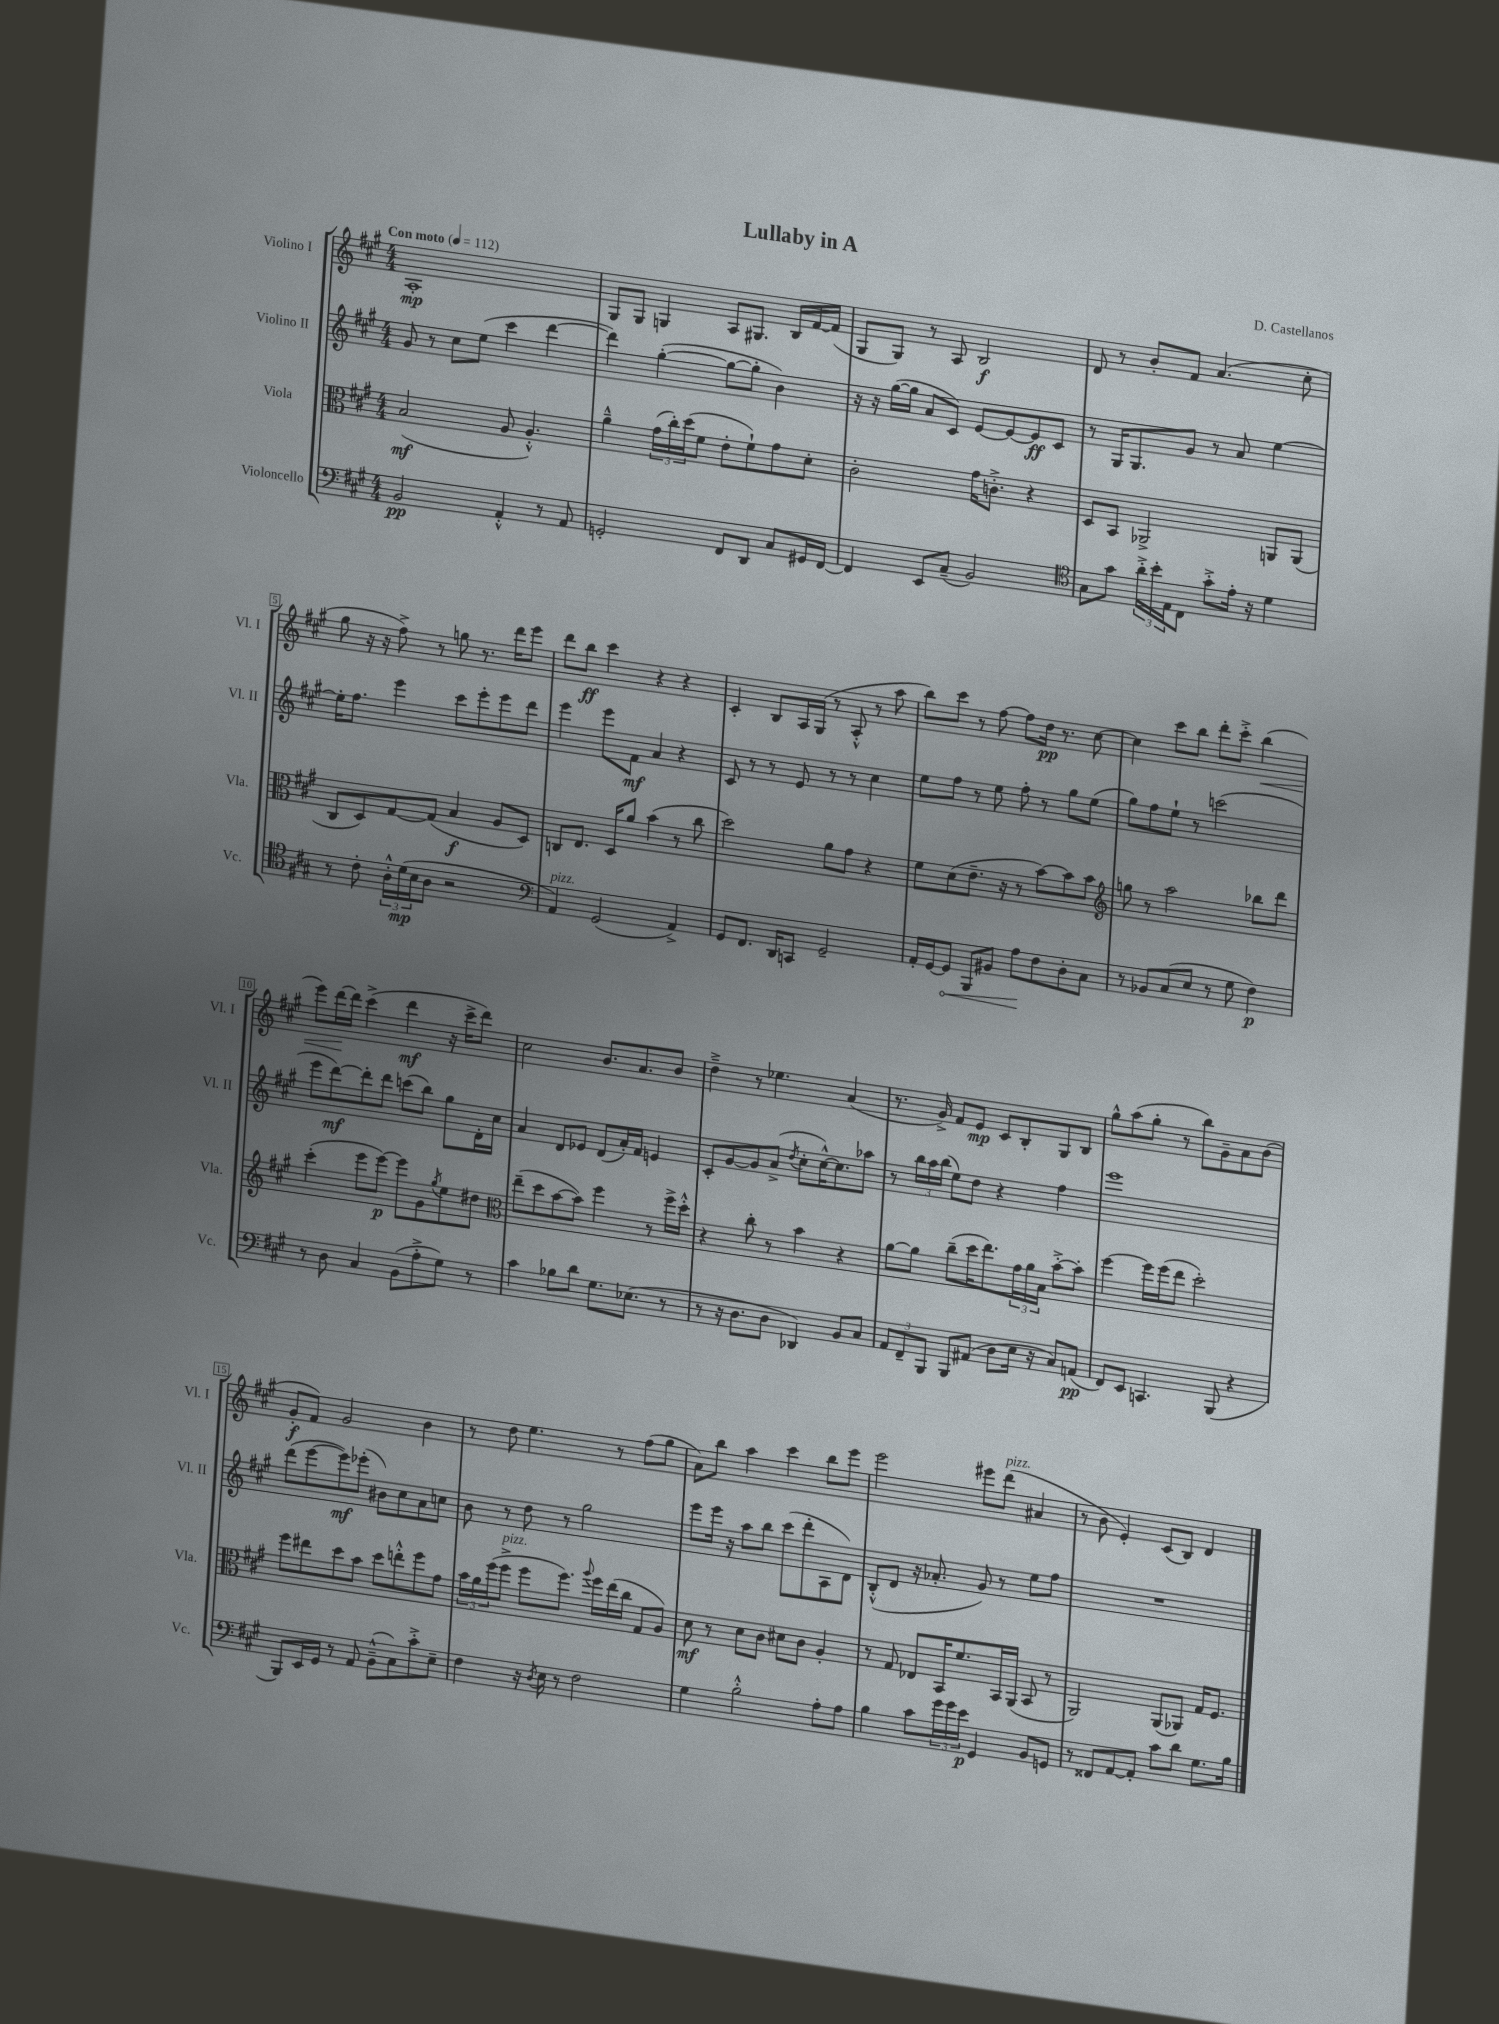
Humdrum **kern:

**kern	**dynam	**kern	**dynam	**kern	**dynam	**kern	**dynam
*part4	*part4	*part3	*part3	*part2	*part2	*part1	*part1
*staff4	*staff4	*staff3	*staff3	*staff2	*staff2	*staff1	*staff1
*I"Violoncello	*	*I"Viola	*	*I"Violino II	*	*I"Violino I	*
*I'Vc.	*	*I'Vla.	*	*I'Vl. II	*	*I'Vl. I	*
*clefF4	*	*clefC3	*	*clefG2	*	*clefG2	*
*k[f#c#g#]	*	*k[f#c#g#]	*	*k[f#c#g#]	*	*k[f#c#g#]	*
*M4/4	*	*M4/4	*	*M4/4	*	*M4/4	*
*MM112	*	*MM112	*	*MM112	*	*MM112	*
=1	=1	=1	=1	=1	=1	=1	=1
!	!	!	!	!	!	!LO:TX:a:B:t=Con moto	!
2BB/	pp	(2B/	mf	8g#/	.	1A'	mp
.	.	.	.	8r	.	.	.
.	.	.	.	8cc#\L	.	.	.
.	.	.	.	(8ee\J	.	.	.
4AA'^^/	.	8A/	.	4ccc#\	.	.	.
.	.	4.A'^^/)	.	.	.	.	.
8r	.	.	.	[4ddd\	.	.	.
8AA/	.	.	.	.	.	.	.
=2	=2	=2	=2	=2	=2	=2	=2
2GGn'/	.	4a~^^\	.	4ddd\])	.	8G#/L	.
.	.	.	.	.	.	8G#/J	.
.	.	(24g#\LL	.	([4gg#'\	.	4Gn/	.
.	.	24cc#'\)	.	.	.	.	.
.	.	(24dd\J	.	.	.	.	.
.	.	8f#\J	.	.	.	.	.
8FF#/L	.	8e'\L	.	8gg#\L_	.	8A/L	.
8DD/J	.	8f#`\)	.	8gg#'\J]	.	8.G#X/J	.
8C#/L	.	8g#\	.	4b\)	.	.	.
.	.	.	.	.	.	16B/LL	.
16GG#X/L	.	8d'\J	.	.	.	[16f#/	.
[16FF#/JJ	.	.	.	.	.	(16f#/JJ]	.
=3	=3	=3	=3	=3	=3	=3	=3
4FF#/]	.	2c#'\	.	16r	.	8G#/L	.
.	.	.	.	16r	.	.	.
.	.	.	.	([16gg#\LL	.	8G#/J)	.
.	.	.	.	16gg#\JJ]	.	.	.
8EE/L	.	.	.	8a/L	.	8r	.
(8C#~/J	.	.	.	8c#/J)	.	8A/	.
2BB/)	.	16g#\KL	.	[8e/L	.	2B/	f
.	.	8.cn'^\J	.	.	.	.	.
.	.	.	.	8e/_	.	.	.
.	.	4r	.	8e/]	ff	.	.
.	.	.	.	8c#/J	.	.	.
=4	=4	=4	=4	=4	=4	=4	=4
*clefC4	*	*	*	*	*	*	*
8G#\L	.	8D/L	.	8r	.	8d/	.
8g#\J	.	8BB/J	.	16G#/KL	.	8r	.
.	.	.	.	8.G#/	.	.	.
24a'^\LL	.	2AA-X^/	.	.	.	8b'/L	.
24b'\	.	.	.	.	.	.	.
24E\J	.	.	.	.	.	.	.
8C#\J	.	.	.	8g#/J	.	8f#/J	.
8g#'^\L	.	.	.	8r	.	(4.a/	.
16e'\Jk	.	.	.	8a/	.	.	.
16r	.	.	.	.	.	.	.
4d\	.	8AAn/L	.	[4ee\	.	.	.
.	.	(8AA/J	.	.	.	8cc#'\	.
!!LO:LB:g=z
=5	=5	=5	=5	=5	=5	=5	=5
8r	.	8C#/L	.	16ee'\KL]	.	8gg#\	.
.	.	.	.	8.ff#\J	.	.	.
8c#'\	.	8D/)	.	.	.	16r	.
.	.	.	.	.	.	16r	.
24A'^^\LL	.	[8G#/	.	4eee\	.	8ff#^\)	.
(24d\	mp	.	.	.	.	.	.
24B\J	.	.	.	.	.	.	.
8A\J	.	(8G#/J]	.	.	.	8r	.
2r	.	4B/	f	8ccc#\L	.	8ggn\	.
.	.	.	.	8eee'\	.	8.r	.
.	.	8A/L	.	8eee\	.	.	.
.	.	.	.	.	.	16ddd\KL	.
.	.	8D/J)	.	8ddd\J	.	8eee\J	.
=6	=6	=6	=6	=6	=6	=6	=6
*clefF4	*	*	*	*	*	*	*
!LO:TX:a:i:t=pizz.	!	!	!	!	!	!	!
4AA/)	.	8Cn/L	.	4eee\	.	8ddd\L	.
.	.	8.E/J	.	.	.	8bb\J	ff
(2GG#/	.	.	.	8eee\L	.	4ccc#\	.
.	.	16D/KL	.	.	.	.	.
.	.	8a/J	.	8f#\J	mf	.	.
.	.	(4b\	.	4a/	.	4r	.
4AA^/)	.	8r	.	4r	.	4r	.
.	.	8cc#\	.	.	.	.	.
=7	=7	=7	=7	=7	=7	=7	=7
8GG#/L	.	2dd\)	.	8c#/	.	4c#'/	.
8.FF#/J	.	.	.	8r	.	.	.
.	.	.	.	8r	.	8B/L	.
16DD/KL	.	.	.	.	.	.	.
8CCn/J	.	.	.	8e/	.	16A/L	.
.	.	.	.	.	.	(16G#/JJ	.
2GG#~/	.	8a\L	.	8r	.	8r	.
.	.	8g#\J	.	8r	.	8A'^^/	.
.	.	4r	.	4cc#\	.	8r	.
.	.	.	.	.	.	8aa\	.
=8	=8	=8	=8	=8	=8	=8	=8
16AA'/LL	.	8f#\L	.	8ee\L	.	8bb\L)	.
[16GG#/J	.	.	.	.	.	.	.
!	!LO:HP:b	!	!	!	!	!	!
8GG#/J]	<	(8d\	.	8ff#\J	.	8ccc#\J	.
8BBB/L	.	8.e~\J	.	8r	.	8r	.
8BB#X/J	.	.	.	8ee\	.	[8ff#\	.
.	.	16r	.	.	.	.	.
8A\L	.	8r	.	8ff#'\	.	8ff#\L]	.
8F#\	[	[8b\L)	.	8r	.	16dd\Jk	pp
.	.	.	.	.	.	8.r	.
8D'\	.	8b\]	.	8gg#\L	.	.	.
8C#\J	.	8b\J	.	(8ee\J	.	[8cc#\	.
=9	=9	=9	=9	=9	=9	=9	=9
*	*	*clefG2	*	*	*	*	*
8r	.	8ggn\	.	8gg#\L)	.	4cc#\]	.
8BB-X/L	.	8r	.	8ff#\	.	.	.
(8C#/	.	2aa\	.	8ee`\J	.	8ccc#\L	.
8E/J	.	.	.	8r	.	8bb\J	.
8r	.	.	.	(2cccn\	.	8ddd'\L	.
8G#\	.	.	.	.	.	8ccc#'^\J	.
!	!	!	!	!	!	!	!LO:HP:b
4F#\)	p	8bb-X\L	.	.	.	(4bb\	<
.	.	8ddd\J	.	.	.	.	.
!!LO:LB:g=z
=10	=10	=10	=10	=10	=10	=10	=10
8r	.	(4ccc#'\	.	8eee\L	.	8eee\L)	.
8D\	.	.	.	[8ddd\)	mf	[16ddd\L	.
.	.	.	.	.	.	16ddd\JJ]	[
4C#/	.	8eee\L	.	8ddd'\]	.	(4ccc#^\	.
.	.	[8eee\J)	p	8ddd\J	.	.	.
(8BB\L	.	8eee\L]	.	(8cccn\L	.	4ddd\	mf
8A'^\	.	8g#\	.	8bb\J)	.	.	.
.	.	8qgg#/	.	.	.	.	.
8G#\J)	.	8ee\	.	8gg#\L	.	16r	.
.	.	.	.	.	.	16ccc#^\KL	.
8r	.	8dd#X\J	.	16d'\L	.	8ddd\J)	.
.	.	.	.	16cc#\JJ	.	.	.
=11	=11	=11	=11	=11	=11	=11	=11
*	*	*clefC3	*	*	*	*	*
4c#\	.	(8ee~\L	.	4a/	.	2cc#\	.
.	.	8dd\	.	.	.	.	.
8B-X\L	.	[8b\	.	8d/L	.	.	.
8d\J	.	8b\J])	.	8e-X/J	.	.	.
8.G#\L	.	4ff#\	.	(8d/L	.	8.b/L	.
.	.	.	.	16a'/L)	.	.	.
(8.E-X\J	.	.	.	16f#/JJ	.	8.a/	.
.	.	8r	.	4en/	.	.	.
8r	.	16ff#^\LL	.	.	.	8b/J	.
.	.	16dd'^^\JJ	.	.	.	.	.
=12	=12	=12	=12	=12	=12	=12	=12
8r	.	4r	.	8c#'/L	.	4dd~^\	.
16r	.	.	.	[8g#/	.	.	.
8.D\L	.	.	.	.	.	.	.
.	.	8cc#'\	.	8g#/]	.	8r	.
8D\J	.	8r	.	(8a^/J	.	4.ee-X\	.
.	.	.	.	8qdd/	.	.	.
4DD-X/)	.	4b\	.	8cc#'\L	.	.	.
.	.	.	.	[16cc#^^\K)	.	.	.
.	.	.	.	8.cc#\]	.	.	.
8BB/L	.	4r	.	.	.	(4a/	.
8C#/J	.	.	.	8aa-X\J	.	.	.
=13	=13	=13	=13	=13	=13	=13	=13
12AA/L	.	[8a\L	.	8r	.	8.r	.
12FF#~/	.	.	.	.	.	.	.
.	.	8a\J]	.	24bb\LL	.	.	.
12BBB/J	.	.	.	24aa\	.	.	.
.	.	.	.	.	.	16g#^/)	.
.	.	.	.	(24bb\JJ	.	.	.
8BBB/L	.	(8cc#~\L	.	8ee\L)	.	8f#/L	.
(8AA#X/J	.	16dd\K	.	8dd\J	.	8e/J	mp
.	.	8.ee\)	.	.	.	.	.
8D\L	.	.	.	4r	.	8c#/L	.
16E\Jk	.	24g#\L	.	.	.	8B'/	.
.	.	24a\	.	.	.	.	.
16r	.	.	.	.	.	.	.
.	.	24B\JJ	.	.	.	.	.
8C#/L)	.	[8b'^\L	.	4ff#\	.	8G#/	.
(8AAn/J	pp	8b'\J]	.	.	.	8B/J	.
=14	=14	=14	=14	=14	=14	=14	=14
8FF#/L)	.	[4ff#\	.	1eee	.	8gg#^^\L	.
8EE/J	.	.	.	.	.	(8aa\	.
4.CCn/	.	16ff#\LL]	.	.	.	8gg#'\J	.
.	.	(16ff#\J	.	.	.	.	.
.	.	8ee\J	.	.	.	8r	.
.	.	2dd'\)	.	.	.	8bb\L)	.
(8BBB/	.	.	.	.	.	8g#~\	.
4r	.	.	.	.	.	8a\	.
.	.	.	.	.	.	(8b\J	.
!!LO:LB:g=z
=15	=15	=15	=15	=15	=15	=15	=15
8BBB/L)	.	8ff#\L	.	(8ddd\L	.	8g#'/L	f
16EE/L	.	8ee#X\	.	[8eee\	.	8f#/J)	.
16GG#/JJ	.	.	.	.	.	.	.
8r	.	8dd\	.	8eee\])	mf	2g#/	.
8AA/	.	8b\J	.	(8eee-X'\J	.	.	.
(8BB~^^\L	.	8dd\L	.	8b#X\L)	.	.	.
8C#\)	.	8een'^^\	.	8cc#\	.	.	.
8c#'^\	.	8ff#\	.	8a\	.	4b\	.
8E~\J	.	8g#\J	.	8ccn\J	.	.	.
=16	=16	=16	=16	=16	=16	=16	=16
4F#\	.	24b\LL	.	8b\	.	8r	.
.	.	24a\	.	.	.	.	.
.	.	(24ff#\J	.	.	.	.	.
!	!	!LO:TX:a:i:t=pizz.	!	!	!	!	!
.	.	8ff#^\J	.	8r	.	8dd\	.
16r	.	8ff#\L	.	8dd\	.	4.ee\	.
8qD/	.	.	.	.	.	.	.
16E\	.	.	.	.	.	.	.
8r	.	8.ff#\J)	.	8r	.	.	.
2F#\	.	.	.	2gg#\	.	.	.
.	.	8qqaa/	.	.	.	.	.
.	.	16ff#\LL	.	.	.	.	.
.	.	(16ee\	.	.	.	8r	.
.	.	16cc#\JJ	.	.	.	.	.
.	.	8G#/L	.	.	.	(8ff#\L	.
.	.	8A/J)	.	.	.	8gg#\J	.
=17	=17	=17	=17	=17	=17	=17	=17
4G#\	.	8d\	mf	8eee\L	.	8a\L)	.
.	.	8r	.	16eee\Jk	.	8bb\J	.
.	.	.	.	16r	.	.	.
2B'^^\	.	8d\L	.	8aa\L	.	4aa\	.
.	.	8c#\J	.	8bb\J	.	.	.
.	.	8d#X\L	.	(8ccc#\L	.	4ccc#\	.
.	.	8c#\J	.	8ddd'\	.	.	.
8A'\L	.	4A'/	.	8A\	.	8bb\L	.
8A\J	.	.	.	8d\J)	.	8eee\J	.
=18	=18	=18	=18	=18	=18	=18	=18
4B\	.	8r	.	(8B'^^/L	.	2eee\	.
.	.	8G#/	.	8d/J	.	.	.
8c#\L	.	8E-X/L	.	16r	.	.	.
.	.	.	.	8.a-X'/	.	.	.
24g#\L	.	16BB/K	.	.	.	.	.
24g#\	.	.	.	.	.	.	.
.	.	8.f#/	.	.	.	.	.
24e\JJ	p	.	.	.	.	.	.
4GG#/	.	.	.	8g#/)	.	8eee#X\L	.
!	!	!	!	!	!	!LO:TX:a:i:t=pizz.	!
.	.	16BB/L	.	8r	.	(8ddd\J	.
.	.	(16AA/JJ	.	.	.	.	.
8BB/L	.	8BB/	.	8ee\L	.	4a#X/	.
8GGn/J	.	8r	.	8ff#\J	.	.	.
=19	=19	=19	=19	=19	=19	=19	=19
8r	.	2AA/)	.	1r	.	8r	.
8FF##X/L	.	.	.	.	.	8b\	.
[8AA/	.	.	.	.	.	4e'/)	.
8AA'/J]	.	.	.	.	.	.	.
8c#\L	.	(8AA/L	.	.	.	(8c#/L	.
8d\J	.	8AA-X/J)	.	.	.	8B/J)	.
8.G#\L	.	16G#/KL	.	.	.	4d/	.
.	.	8.F#/J	.	.	.	.	.
16B\Jk	.	.	.	.	.	.	.
==	==	==	==	==	==	==	==
*-	*-	*-	*-	*-	*-	*-	*-
